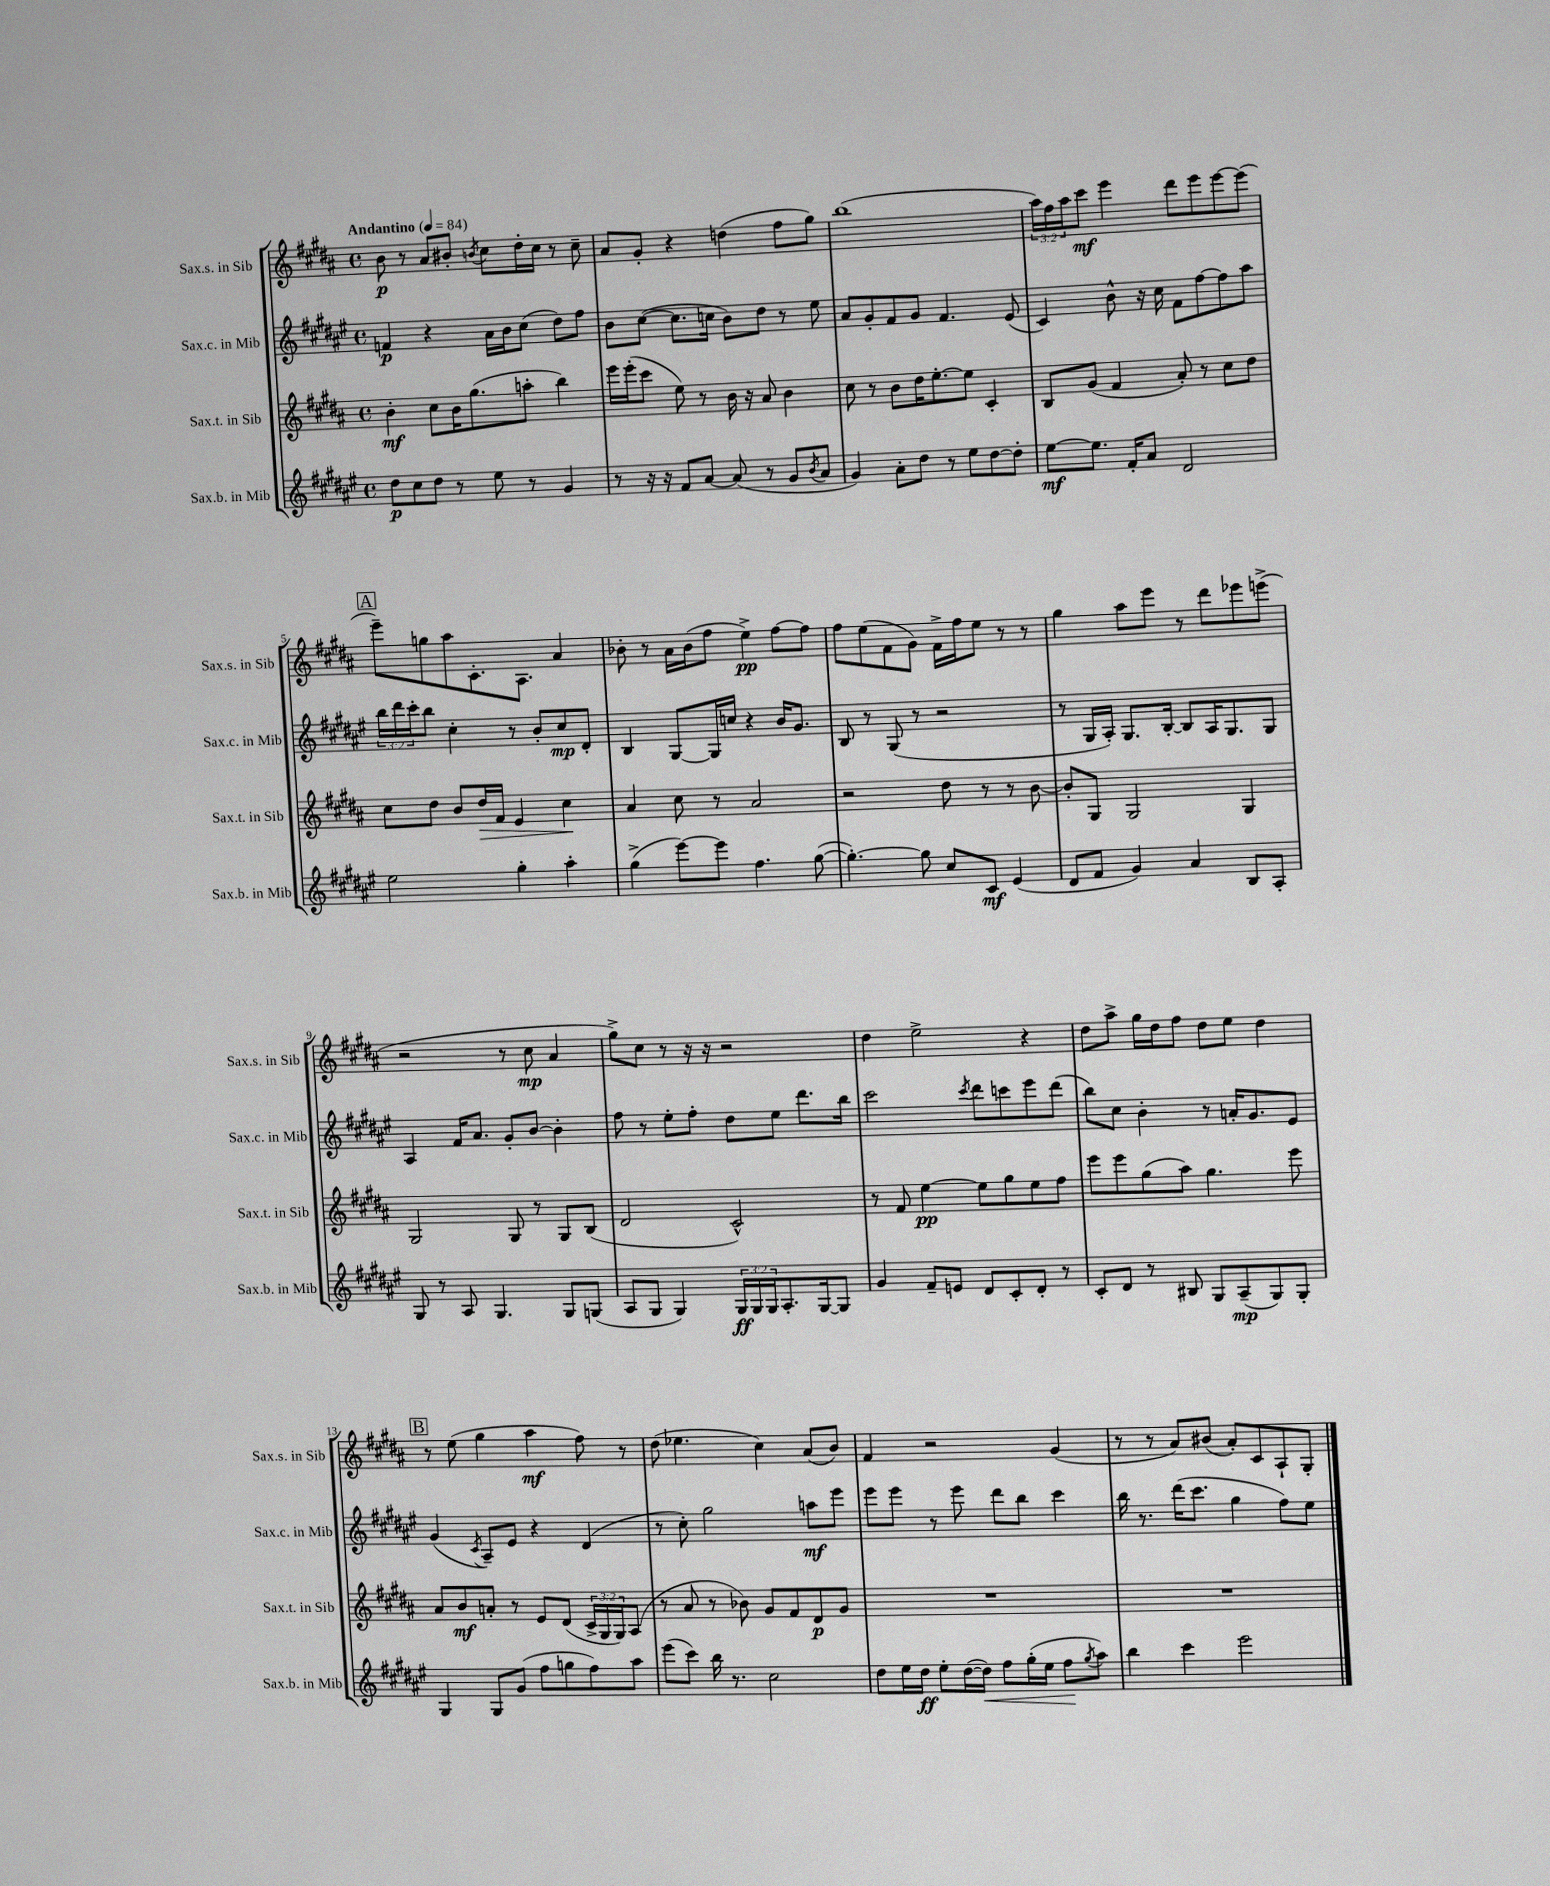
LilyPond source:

<<
\new StaffGroup <<
\new Staff = "s0" \with { instrumentName = "Sax.s. in Sib" shortInstrumentName = "Sax.s. in Sib" } {
    \clef treble \key b \major \defaultTimeSignature \time 4/4 \override Staff.TupletNumber.text = #tuplet-number::calc-fraction-text \tempo "Andantino" 4 = 84
    b'8\p r8 ais'8 bis'8-. \acciaccatura { b'8 } cis''8 dis''16-. cis''16 r8 cis''8-- |
    ais'8 gis'8-. r4 d''4( fis''8 gis''8) |
    b''1( |
    \tuplet 3/2 { ais''16) fis''16 ais''16 } cis'''8\mf e'''4 dis'''8 e'''8 e'''8~ e'''8( |
    \mark \markup { \box "A" } e'''8--) g''8 ais''8 cis'8.-. ais8. ais'4 |
    bes'8-. r8 ais'16 bes'16( fis''8 e''4->\pp) fis''8~ fis''8 |
    fis''8 e''8( fis'8 gis'8) fis'16-> fis''16 e''8 r8 r8 |
    gis''4 ais''8 e'''8 r8 dis'''8 ees'''8 e'''8->( |
    r2 r8 cis''8\mp ais'4 |
    gis''8->) cis''8 r8 r16 r16 r2 |
    dis''4 e''2-> r4 |
    dis''8 ais''8-> gis''16 dis''16 fis''8 dis''8 e''8 dis''4 |
    \mark \markup { \box "B" } r8 e''8( gis''4 ais''4\mf fis''8) r8 |
    dis''8( ees''4. cis''4) ais'8( b'8) |
    fis'4 r2 gis'4( |
    r8 r8 ais'8) bis'8( ais'8-.) cis'8 ais8-! gis8-. \bar "|." |
}
\new Staff = "s1" \with { instrumentName = "Sax.c. in Mib" shortInstrumentName = "Sax.c. in Mib" } {
    \clef treble \key fis \major \defaultTimeSignature \time 4/4 \override Staff.TupletNumber.text = #tuplet-number::calc-fraction-text
    f'4\p r4 ais'16 b'16 cis''8( dis''8) fis''8 |
    b'8 cis''8~( cis''8. c''16 b'8) dis''8 r8 eis''8 |
    ais'8 gis'8-. fis'8 gis'8 fis'4. eis'8( |
    cis'4) b'8-^ r16 cis''16 fis'8 fis''8~ fis''8 ais''8 |
    \mark \markup { \box "A" } \tuplet 3/2 { b''16 dis'''16 cis'''16-. } b''8 cis''4-. r8 b'8-. cis''8\mp dis'8-. |
    b4 gis8~ gis16 c''16 r4 b'16 gis'8. |
    b8 r8 gis8( r8 r2 |
    r8 gis16 ais16-.) gis8. b16~-. b8 ais16 gis8. gis8 |
    ais4 fis'16 ais'8. gis'8-. b'8~ b'4-. |
    fis''8 r8 eis''8-. fis''8-. dis''8 eis''8 dis'''8. b''16 |
    cis'''2 \acciaccatura { cis'''8 } dis'''8 c'''8 eis'''8 dis'''8( |
    b''8) cis''8 b'4-. r8 a'16-. gis'8. eis'8 |
    \mark \markup { \box "B" } gis'4( \acciaccatura { cis'8 } ais8--) eis'8 r4 dis'4( |
    r8 cis''8-.) gis''2 a''8\mf eis'''8 |
    eis'''8 eis'''8 r8 eis'''8 dis'''8 b''8 cis'''4 |
    b''16 r8. dis'''16( cis'''8. gis''4 fis''8) eis''8 \bar "|." |
}
\new Staff = "s2" \with { instrumentName = "Sax.t. in Sib" shortInstrumentName = "Sax.t. in Sib" } {
    \clef treble \key b \major \defaultTimeSignature \time 4/4 \override Staff.TupletNumber.text = #tuplet-number::calc-fraction-text
    b'4-.\mf cis''8 b'16 gis''8.( a''8-. b''4) |
    e'''16 e'''16-.( cis'''8 e''8) r8 b'16 r16 ais'8 b'4 |
    cis''8 r8 b'8 dis''16 e''8.~-. e''8 cis'4-. |
    b8 gis'8( fis'4 ais'8-.) r8 cis''8 dis''8 |
    \mark \markup { \box "A" } cis''8 dis''8 b'8 dis''16\> fis'16 e'4 cis''4\! |
    ais'4 cis''8 r8 ais'2 |
    r2 dis''8 r8 r8 b'8~ |
    b'8-. gis8 gis2 gis4 |
    gis2 gis8 r8 gis8 b8( |
    dis'2 cis'2-^) |
    r8 fis'8 e''4~\pp e''8 gis''8 e''8 fis''8 |
    e'''8 e'''8 gis''8( ais''8) gis''4. e'''8 |
    \mark \markup { \box "B" } ais'8 b'8\mf a'8-. r8 e'8 dis'8( \tuplet 3/2 { cis'16-> gis16 gis16) } ais8( |
    r8 ais'8 r8 bes'8) gis'8 fis'8 dis'8\p gis'8 |
    R1 |
    R1 \bar "|." |
}
\new Staff = "s3" \with { instrumentName = "Sax.b. in Mib" shortInstrumentName = "Sax.b. in Mib" } {
    \clef treble \key fis \major \defaultTimeSignature \time 4/4 \override Staff.TupletNumber.text = #tuplet-number::calc-fraction-text
    dis''8\p cis''8 dis''8 r8 eis''8 r8 gis'4 |
    r8 r16 r16 fis'8 ais'8~ ais'8( r8 gis'8 \acciaccatura { b'8 } ais'8 |
    gis'4) ais'8-. dis''8 r8 eis''8 dis''8~ dis''8-. |
    eis''8~\mf eis''8. fis'16-. ais'8 dis'2 |
    \mark \markup { \box "A" } eis''2 gis''4-. ais''4-. |
    gis''4->( eis'''8~) eis'''8 fis''4. gis''8~( |
    gis''4.~-.) gis''8 cis''8 cis'8\mf eis'4( |
    dis'8 fis'8 gis'4) ais'4 b8 ais8-. |
    gis8 r8 ais8 gis4. gis8 g8( |
    ais8 gis8 gis4) \tuplet 3/2 { gis16\ff gis16 gis16 } ais8.-. gis16~ gis8 |
    gis'4 fis'8-- e'8 dis'8 cis'8-. dis'8-. r8 |
    cis'8-. dis'8 r8 bis8 gis8 ais8--\mp( gis8) gis8-. |
    \mark \markup { \box "B" } gis4 gis8 gis'8( fis''8 g''8 fis''8) ais''8 |
    eis'''8( cis'''8) b''16 r8. cis''2 |
    dis''8 eis''16 dis''16\ff eis''8-. dis''16~( dis''16\<) fis''8 gis''16-.( eis''16 fis''8\! \acciaccatura { gis''8 } ais''8) |
    b''4 cis'''4 eis'''2 \bar "|." |
}
>>
>>
